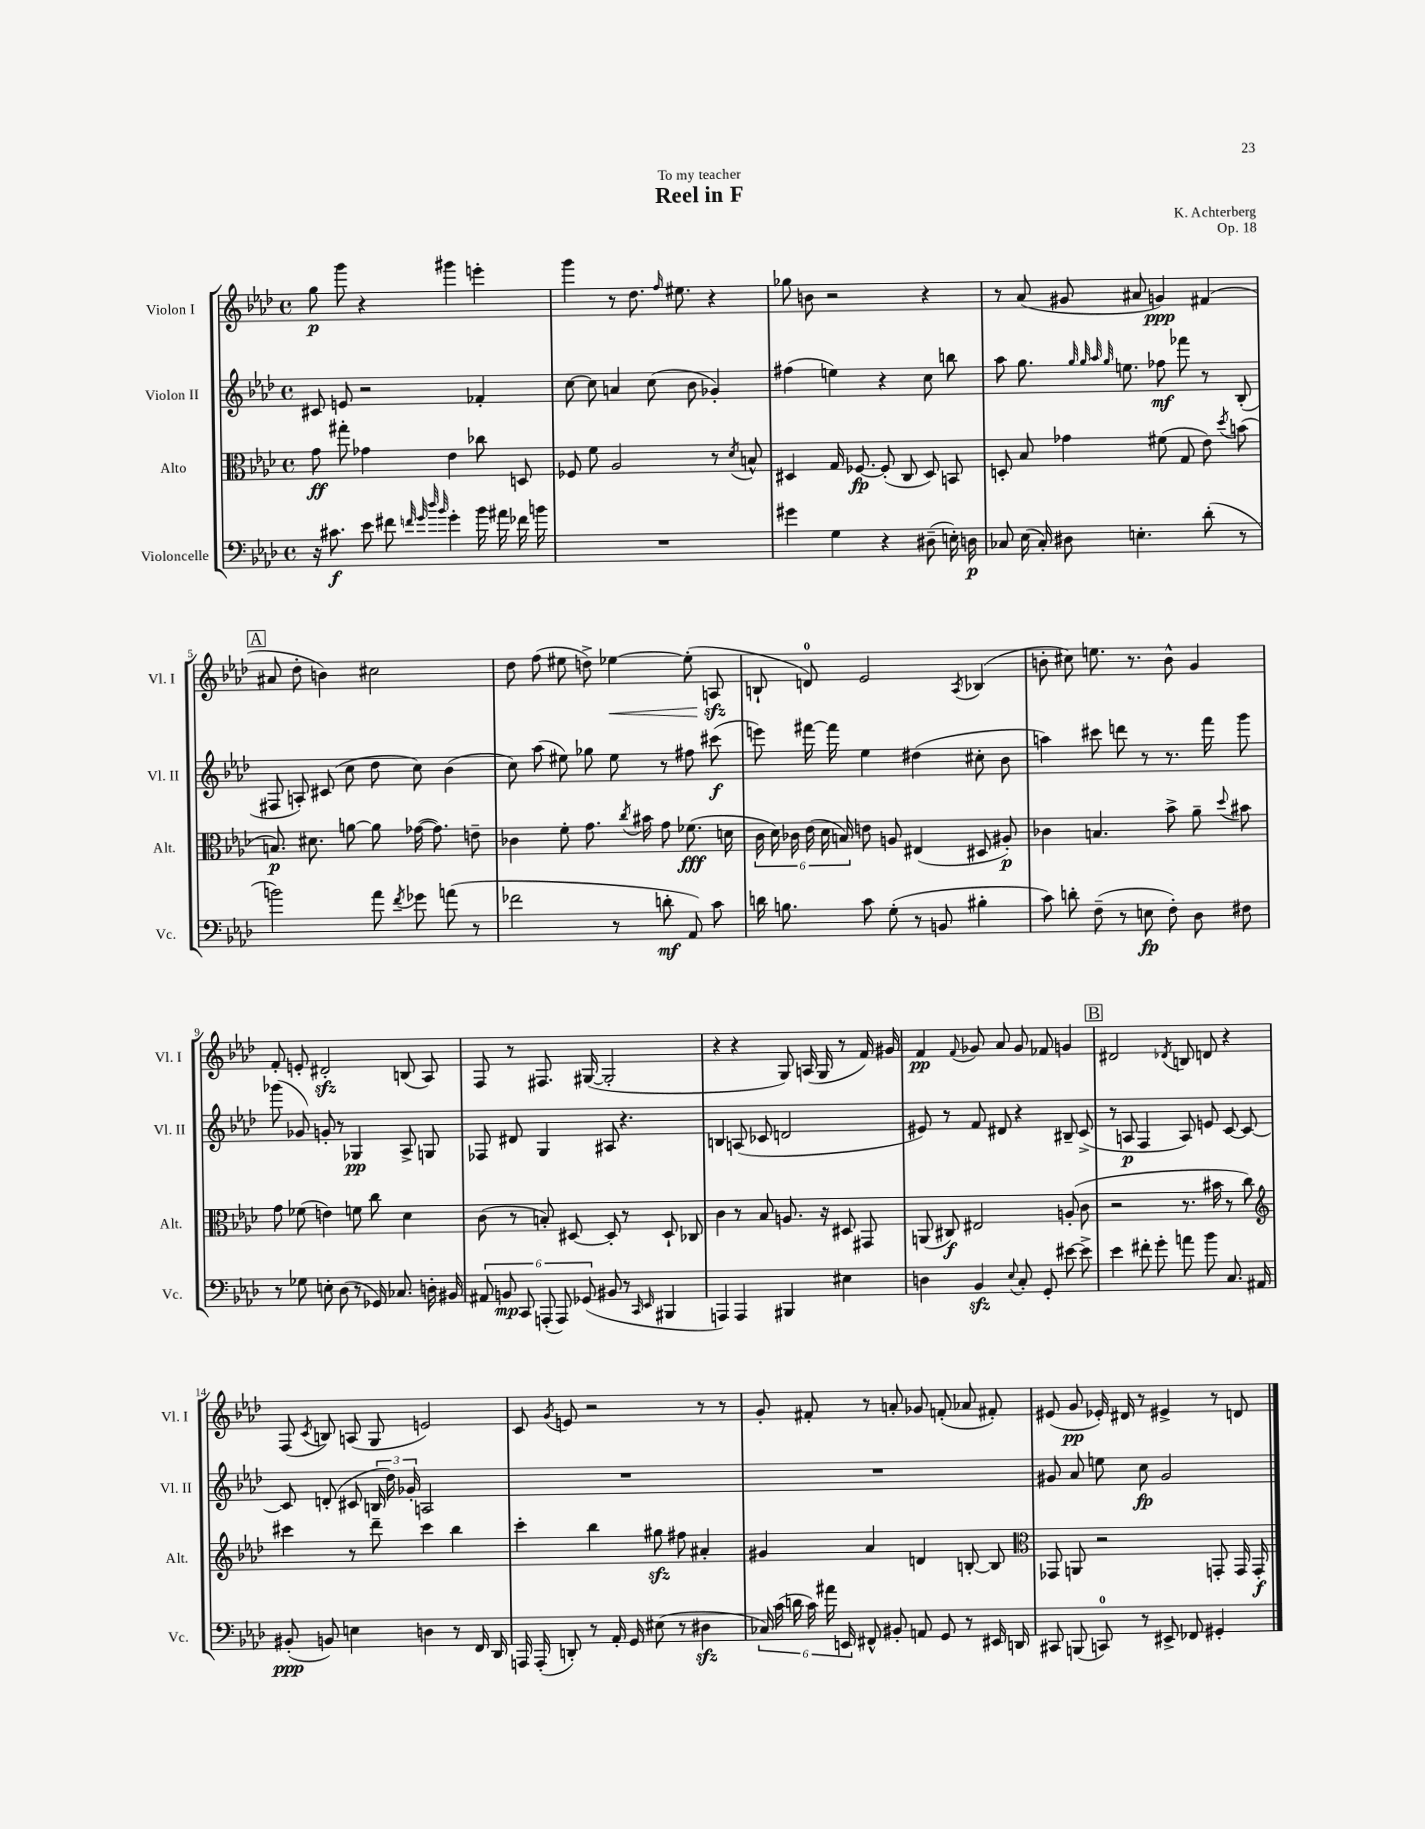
\header { title = "Reel in F" composer = "K. Achterberg" dedication = "To my teacher" opus = "Op. 18" }
<<
\new StaffGroup <<
\new Staff = "s0" \with { instrumentName = "Violon I" shortInstrumentName = "Vl. I" } {
    \clef treble \key aes \major \defaultTimeSignature \time 4/4
    \autoBeamOff g''8\p g'''8 r4 gis'''4 e'''4-. |
    g'''4 r8 des''8. \grace { f''16 } eis''8. r4 |
    ges''8 b'8 r2 r4 |
    r8 aes'8( gis'8 ais'8 g'4\ppp) fis'4( |
    \mark \markup { \box "A" } ais'8 des''8-. b'4) cis''2 |
    des''8 f''8( eis''8 d''8->) ees''4~\< ees''8-.( a8\sfz\! |
    b8-! d'8-0) ees'2 \acciaccatura { aes8 } bes4( |
    b'8-. cis''8) e''8. r8. b'8-^ g'4 |
    f'8-. e'8-. dis'2-.\sfz b8( aes8) |
    f8 r8 fis8. gis16~( gis2-. |
    r4 r4 g8) a16( g16 r8 f'16) gis'16 |
    f'4\pp \appoggiatura { f'8 } ges'8 aes'8 ges'8 fes'8 g'4 |
    \mark \markup { \box "B" } dis'2 \acciaccatura { des'8 } b8 d'8 r4 |
    f8( \acciaccatura { c'8 } b8) a8( g8 e'2) |
    c'8 \acciaccatura { g'8 } e'8 r2 r8 r8 |
    g'8-. fis'8-. r8 a'8-. ges'8 f'8-.( aes'8 fis'8-.) |
    eis'8( g'8\pp ees'16-.) dis'16 r8 eis'4-> r8 d'8 \bar "|." |
}
\new Staff = "s1" \with { instrumentName = "Violon II" shortInstrumentName = "Vl. II" } {
    \clef treble \key aes \major \defaultTimeSignature \time 4/4
    \autoBeamOff cis'8 e'8 r2 fes'4-. |
    c''8~ c''8 a'4 c''8( bes'8 ges'4-.) |
    fis''4( e''4) r4 c''8 b''8 |
    aes''8 g''8. \grace { g''32 g''32 aes''32 g''32 } e''8. fes''8\mf fes'''8 r8 bes8-.( |
    \mark \markup { \box "A" } fis8 a8-.) cis'8( c''8 des''8 c''8) bes'4( |
    c''8) aes''8( eis''8) ges''8 eis''8 r8 fis''8 cis'''8\f( |
    e'''8) fis'''16~ fis'''16 ees''4 dis''4( cis''8-. bes'8 |
    a''4) cis'''8 d'''8 r8 r8. f'''16 g'''8 |
    ges'''8( ges'8) g'8-. r8 ges4\pp aes8-> g8 |
    fes8 dis'8 g4 ais8 r4. |
    b4 a8( ces'8 d'2 |
    eis'8) r8 f'8 dis'8 r4 bis8-- c'8->( |
    \mark \markup { \box "B" } r8 a8\p f4 a8) e'8 c'8~ c'8~ |
    c'8 d'8-.( cis'8 \tuplet 3/2 { b16 des''16) ges'16-. } a2 |
    R1 |
    R1 |
    gis'8 aes'8 e''8 c''8\fp gis'2 \bar "|." |
}
\new Staff = "s2" \with { instrumentName = "Alto" shortInstrumentName = "Alt." } {
    \clef alto \key aes \major \defaultTimeSignature \time 4/4
    \autoBeamOff g'8\ff gis''8-. ges'4 ees'4 ces''8 d8 |
    fes8 f'8 aes2 r8 \acciaccatura { des'8 } b8-^ |
    dis4 g16 fes8.~\fp fes8-.( c8 dis8) b,8 |
    d8-. bes8 ges'4 fis'8( g8 ees'8) \acciaccatura { des''8 } b'8( |
    \mark \markup { \box "A" } b8.\p) dis'8. a'8~ a'8 ges'16~( ges'8.) e'8-- |
    ces'4 f'8-. g'8. \acciaccatura { c''8 } bis'16 g'8 fes'8.\fff( d'16 |
    \tuplet 6/4 { c'16 des'16) ces'16 ees'16( des'16 b16) } e'8 a8 eis4( dis8 ais8-.\p) |
    ces'4 b4. bes'8-> aes'8-- \appoggiatura { des''8 } bis'8 |
    g'8 fes'8( e'4) f'8 c''8 des'4 |
    c'8( r8 b8-.) dis8~ dis8-. r8 dis8-! ces8 |
    c'4 r8 bes8 a8. r16 dis8 gis,8 |
    a,8( cis8\f) eis2 a8-.( c'8 |
    \mark \markup { \box "B" } r2 r8. bis'16 r8 c''8) |
    \clef treble cis'''4 r8 des'''8-- cis'''4 bes''4 |
    c'''4-. bes''4 gis''8\sfz fis''8 ais'4-. |
    gis'4 aes'4 d'4 b8~-. b8 |
    \clef alto ges,8 a,8 r2 g,8-. g,16 g,16-.\f \bar "|." |
}
\new Staff = "s3" \with { instrumentName = "Violoncelle" shortInstrumentName = "Vc." } {
    \clef bass \key aes \major \defaultTimeSignature \time 4/4
    \autoBeamOff r16 cis'8.\f ees'8 fis'8 \grace { f'32 g'32 des''32 bes'32 } g'4-. bes'16 ais'16 fes'16 b'16 |
    R1 |
    gis'4 g4 r4 dis8--( e16-.) d16\p |
    ces8 ees16( ces16-.) dis8 e4.-. des'8-.( r8 |
    \mark \markup { \box "A" } b'2) aes'8 \acciaccatura { f'8 } ges'8 a'8( r8 |
    fes'2 r8 d'8-.\mf aes,8) c'8 |
    d'16 b8. c'8 g8-.( r8 b,8 bis4-. |
    c'8) d'8-. f8--( r8 e8\fp f8-.) des8 fis8 |
    r8 ges8 e8-. des8( r8 ges,16) ces8. d16-. bis,16 |
    \tuplet 6/4 { ais,8 b,8\mp c,8 a,,8-.( a,,8) ges,8( } bis,8 r8 \grace { c,16 ees,16 } bis,,4 |
    a,,4) a,,4 bis,,4 eis4 |
    d4 bes,4\sfz \appoggiatura { ees8 } c8-. g,8-. eis'8~ eis'8-> |
    \mark \markup { \box "B" } ees'4 fis'8-. g'8-. a'8 bes'8 c8. ais,16 |
    bis,8-.\ppp( b,8) e4 d4 r8 f,16 des,16 |
    a,,16 a,,16-.( d,8-.) r8 aes,16-. g,16 eis8( r8 dis4\sfz |
    \tuplet 6/4 { ces16) c'16( d'16 c'16) ais'16 e,16 } fis,8-^ bis,8-. a,8 g,8 r8 eis,16 d,16 |
    cis,8 b,,8( c,8-0) r8 eis,8-> fes,8 gis,4-. \bar "|." |
}
>>
>>
